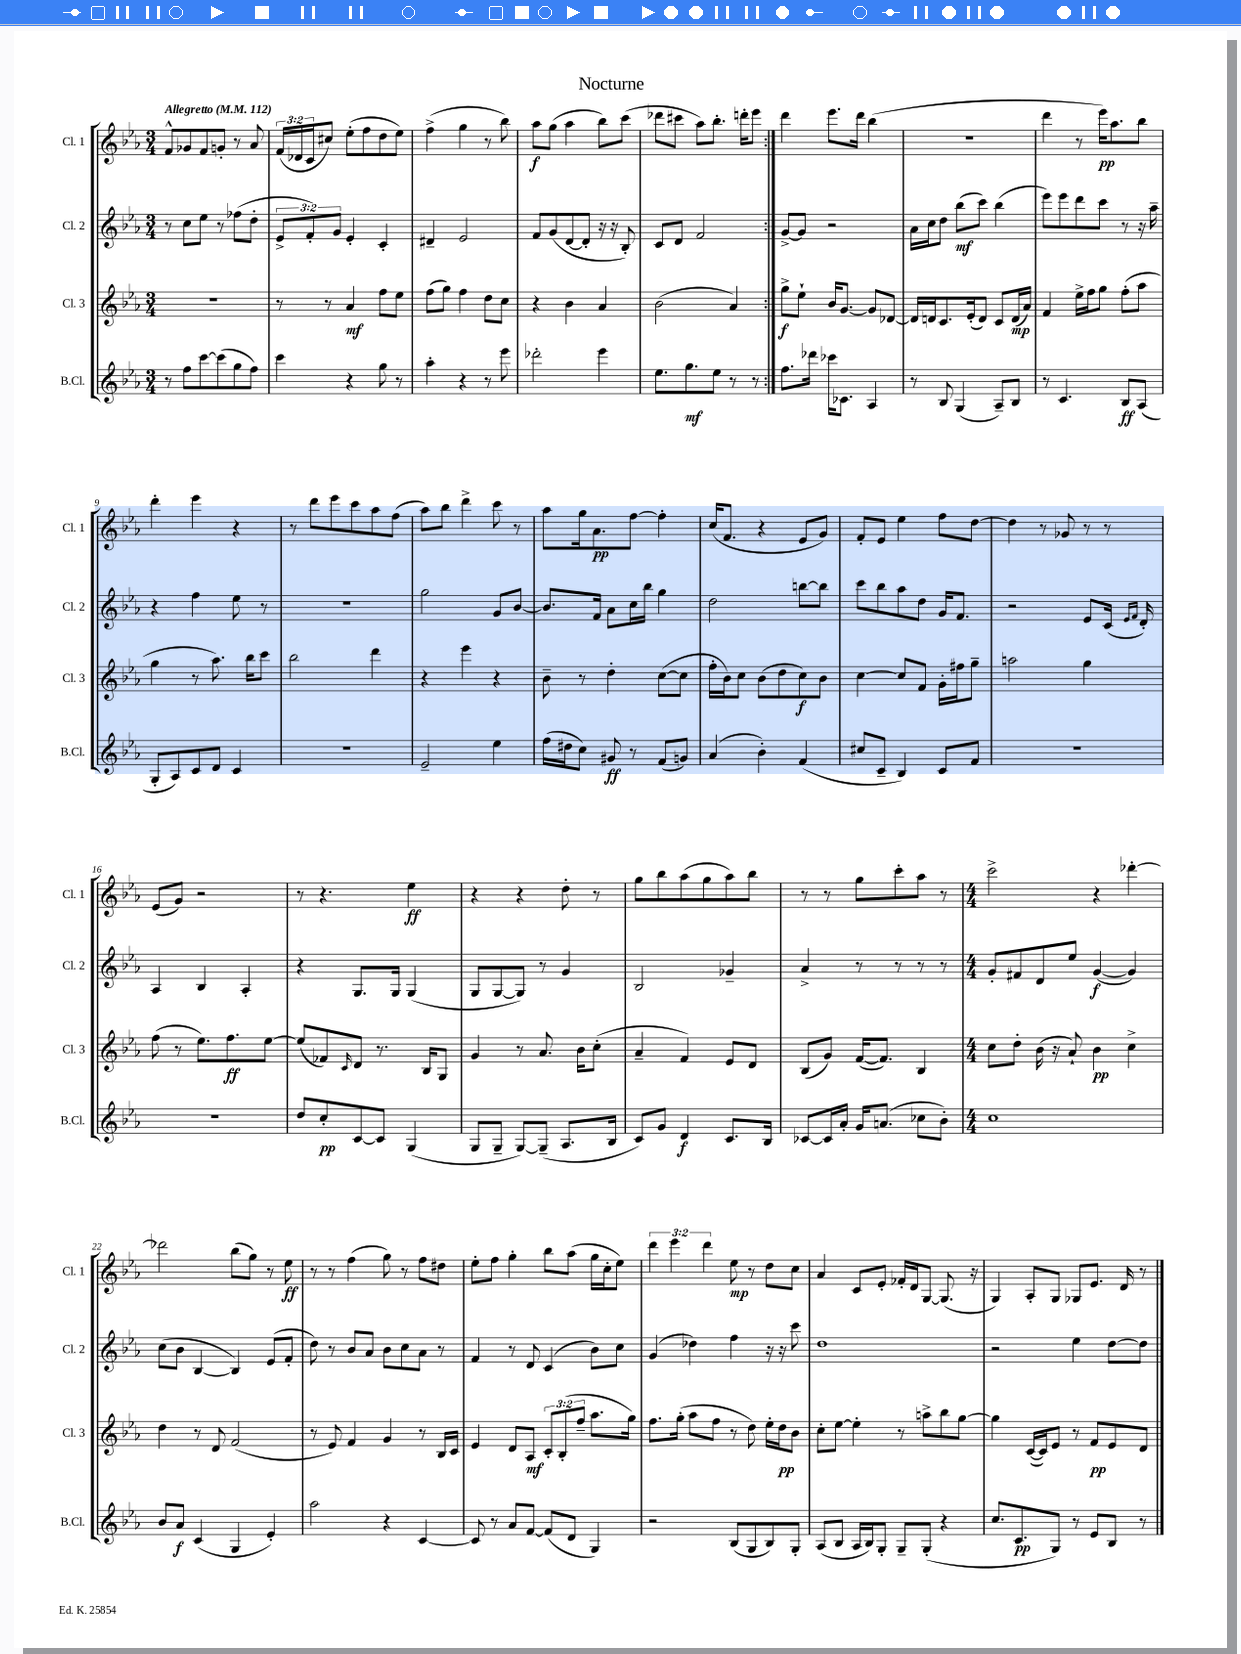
\header { title = "Nocturne" }
<<
\new StaffGroup <<
\new Staff = "s0" \with { instrumentName = "Cl. 1" shortInstrumentName = "Cl. 1" } {
    \clef treble \key ees \major \numericTimeSignature \time 3/4 \override Staff.TupletNumber.text = #tuplet-number::calc-fraction-text \tempo "Allegretto" 4 = 112
    \repeat volta 2 { f'8-^ ges'8 f'8 g'8-. r8 aes'8 |
    \tuplet 3/2 { f'16( des'16 c'16 } cis''8) ees''8-.( f''8 d''8 ees''8) |
    f''4->( g''4 r8 bes''8) |
    aes''8\f g''8( aes''4 bes''8) c'''8( |
    des'''8 cis'''8 aes''8) bes''8.-. d'''16-. ees'''8 | }
    d'''4 ees'''8. d'''16 bes''4( |
    R2. |
    d'''4 r8 ees'''16\pp) aes''8. bes''8 |
    d'''4-. ees'''4 r4 |
    r8 d'''8 ees'''8 c'''8 aes''8 f''8( |
    aes''8) bes''8 d'''4-> c'''8 r8 |
    aes''8 g''16 aes'8.\pp f''8~ f''4-. |
    c''16( f'8. r4 ees'8 g'8) |
    f'8-. ees'8 ees''4 f''8 d''8~ |
    d''4 r8 ges'8 r8 r8 |
    ees'8( g'8) r2 |
    r8 r4. ees''4\ff |
    r4 r4 d''8-. r8 |
    g''8 bes''8 aes''8( g''8 aes''8) bes''8 |
    r8 r8 g''8 c'''8-. aes''8 r8 |
    \numericTimeSignature \time 4/4 c'''2-> r4 des'''4~-. |
    des'''2 bes''8( g''8) r8 ees''8\ff |
    r8 r8 f''4( g''8) r8 f''8 dis''8 |
    ees''8-. f''8 g''4-. bes''8 aes''8( g''16 c''16-. ees''8) |
    \tuplet 3/2 { d'''4 ees'''4 d'''4 } ees''8\mp r8 d''8 c''8 |
    aes'4 c'8 ees'8-. fes'16-. d'16 g8~ g8.( r16 |
    g4) aes8-. g8 ges8 ees'8. d'16 r8 \bar "|." |
}
\new Staff = "s1" \with { instrumentName = "Cl. 2" shortInstrumentName = "Cl. 2" } {
    \clef treble \key ees \major \numericTimeSignature \time 3/4 \override Staff.TupletNumber.text = #tuplet-number::calc-fraction-text
    \repeat volta 2 { r8 c''8 ees''8 r8 fes''8( d''8-. |
    \tuplet 3/2 { ees'8-> f'8-.) g'8 } ees'4-. c'4-. |
    dis'4-- ees'2 |
    f'8 g'8( d'8~ d'8-. r16 r16 bes8-.) |
    c'8 d'8 f'2 | }
    g'8~-> g'8 r2 |
    aes'16 c''16 d''8 bes''8\mf( c'''8) bes''4( |
    ees'''8) ees'''8 d'''8 c'''8 r8 r16 aes''16-- |
    r4 f''4 ees''8 r8 |
    R2. |
    g''2 g'8 bes'8~ |
    bes'8. f'16 aes'8 c''16 bes''16 g''4 |
    d''2 b''8~ b''8 |
    c'''8 bes''8 aes''8 d''8 g'16 f'8. |
    r2 ees'8 c'16( \grace { ees'16 f'16 } d'16-.) |
    aes4 bes4 aes4-. |
    r4 g8. g16 g4( |
    g8 g8~ g8) r8 g'4 |
    bes2 ges'4-- |
    aes'4-> r8 r8 r8 r8 |
    \numericTimeSignature \time 4/4 g'8-. fis'8 d'8 ees''8 g'4~\f( g'4) |
    c''8( bes'8 bes4~ bes4) ees'8( f'8-. |
    d''8) r8 bes'8 aes'8 bes'8 c''8 aes'8 r8 |
    f'4 r8 d'8 c'4( bes'8) c''8 |
    g'4( des''4) f''4 r16 r16 c'''8 |
    d''1 |
    r2 ees''4 d''8~ d''8 \bar "|." |
}
\new Staff = "s2" \with { instrumentName = "Cl. 3" shortInstrumentName = "Cl. 3" } {
    \clef treble \key ees \major \numericTimeSignature \time 3/4 \override Staff.TupletNumber.text = #tuplet-number::calc-fraction-text
    \repeat volta 2 { R2. |
    r8 r8 aes'4\mf f''8 ees''8 |
    f''8( g''8) f''4 d''8 c''8 |
    r4 bes'4 aes'4 |
    bes'2( aes'4) | }
    g''8->\f ees''8-! bes'16 g'8.~ g'8 des'8~ |
    des'16 d'16 c'8. ees'16-.( d'8) c'8 d'16\mp( aes'16) |
    f'4 ees''16-> f''16 g''8 f''8-.( aes''8 |
    g''4 r8 aes''8.) bes''16 c'''8 |
    bes''2 d'''4 |
    r4 ees'''4 r4 |
    bes'8-- r8 d''4-. c''8~( c''8 |
    f''16-. bes'16) c''8 bes'8( d''8 c''8\f) bes'8 |
    c''4~ c''8 f'8 g'16-. fis''16 g''8-- |
    a''2 g''4 |
    f''8( r8 ees''8.) f''8.\ff ees''8~ |
    ees''8( fes'8) \grace { c'16 } d'8 r8. bes16 g8 |
    g'4 r8 aes'8. bes'16 c''8-.( |
    aes'4-- f'4) ees'8 d'8 |
    bes8( g'8) f'16~( f'8.) bes4 |
    \numericTimeSignature \time 4/4 c''8 d''8-. bes'16( r16 aes'8-!) bes'4\pp c''4-> |
    d''4 r8 d'8 f'2( |
    r8 ees'8) f'4 g'4 r8 bes16 c'16 |
    ees'4 d'8 aes8\mf \tuplet 3/2 { c'8-. bes8-.( f''8-- } aes''8. g''16) |
    f''8. g''16-.( aes''8 f''8 r8 d''8) ees''16-. d''16\pp bes'8 |
    c''8-. ees''8~ ees''4-. r8 a''8-> bes''8 g''8~ |
    g''4 c'16~( c'16) ees'8 r8 f'8\pp ees'8 d'8 \bar "|." |
}
\new Staff = "s3" \with { instrumentName = "B.Cl." shortInstrumentName = "B.Cl." } {
    \clef treble \key ees \major \numericTimeSignature \time 3/4
    \repeat volta 2 { r8 f''8 c'''8~ c'''8( g''8 f''8) |
    c'''4 r4 g''8 r8 |
    aes''4-. r4 r8 ees'''8 |
    des'''2-. ees'''4 |
    ees''8. g''8.\mf ees''8 r8 r8 | }
    f''8. des'''16 ces'''16 ces'8. aes4 |
    r8 bes8 g4( aes8--) bes8 |
    r8 c'4. bes8\ff aes8( |
    g8-. aes8) c'8 d'8 c'4 |
    R2. |
    ees'2-- ees''4 |
    f''16( dis''16 c''8) gis'8\ff r8 f'8( g'8) |
    aes'4( bes'4-.) f'4( |
    cis''8 c'8-- bes4) c'8 f'8 |
    R2. |
    R2. |
    d''8 c''8-.\pp c'8~ c'8 g4( |
    g8 g8-- g8~) g8--( aes8. bes16 |
    c'8) g'8 d'4\f c'8. bes16 |
    ces'8~ ces'16 aes'16-. g'16 a'8.( ces''8 bes'8-.) |
    \numericTimeSignature \time 4/4 c''1 |
    bes'8 aes'8\f c'4( g4 ees'4-.) |
    aes''2 r4 c'4~ |
    c'8 r8 aes'8 f'8~ f'8( d'8 g4) |
    r2 bes8( g8 bes8) g8-. |
    aes8( bes8 aes16 bes16) g8-. g8-- g8-.( r4 |
    c''8. c'8.\pp g8) r8 ees'8 bes8 r8 \bar "|." |
}
>>
>>
